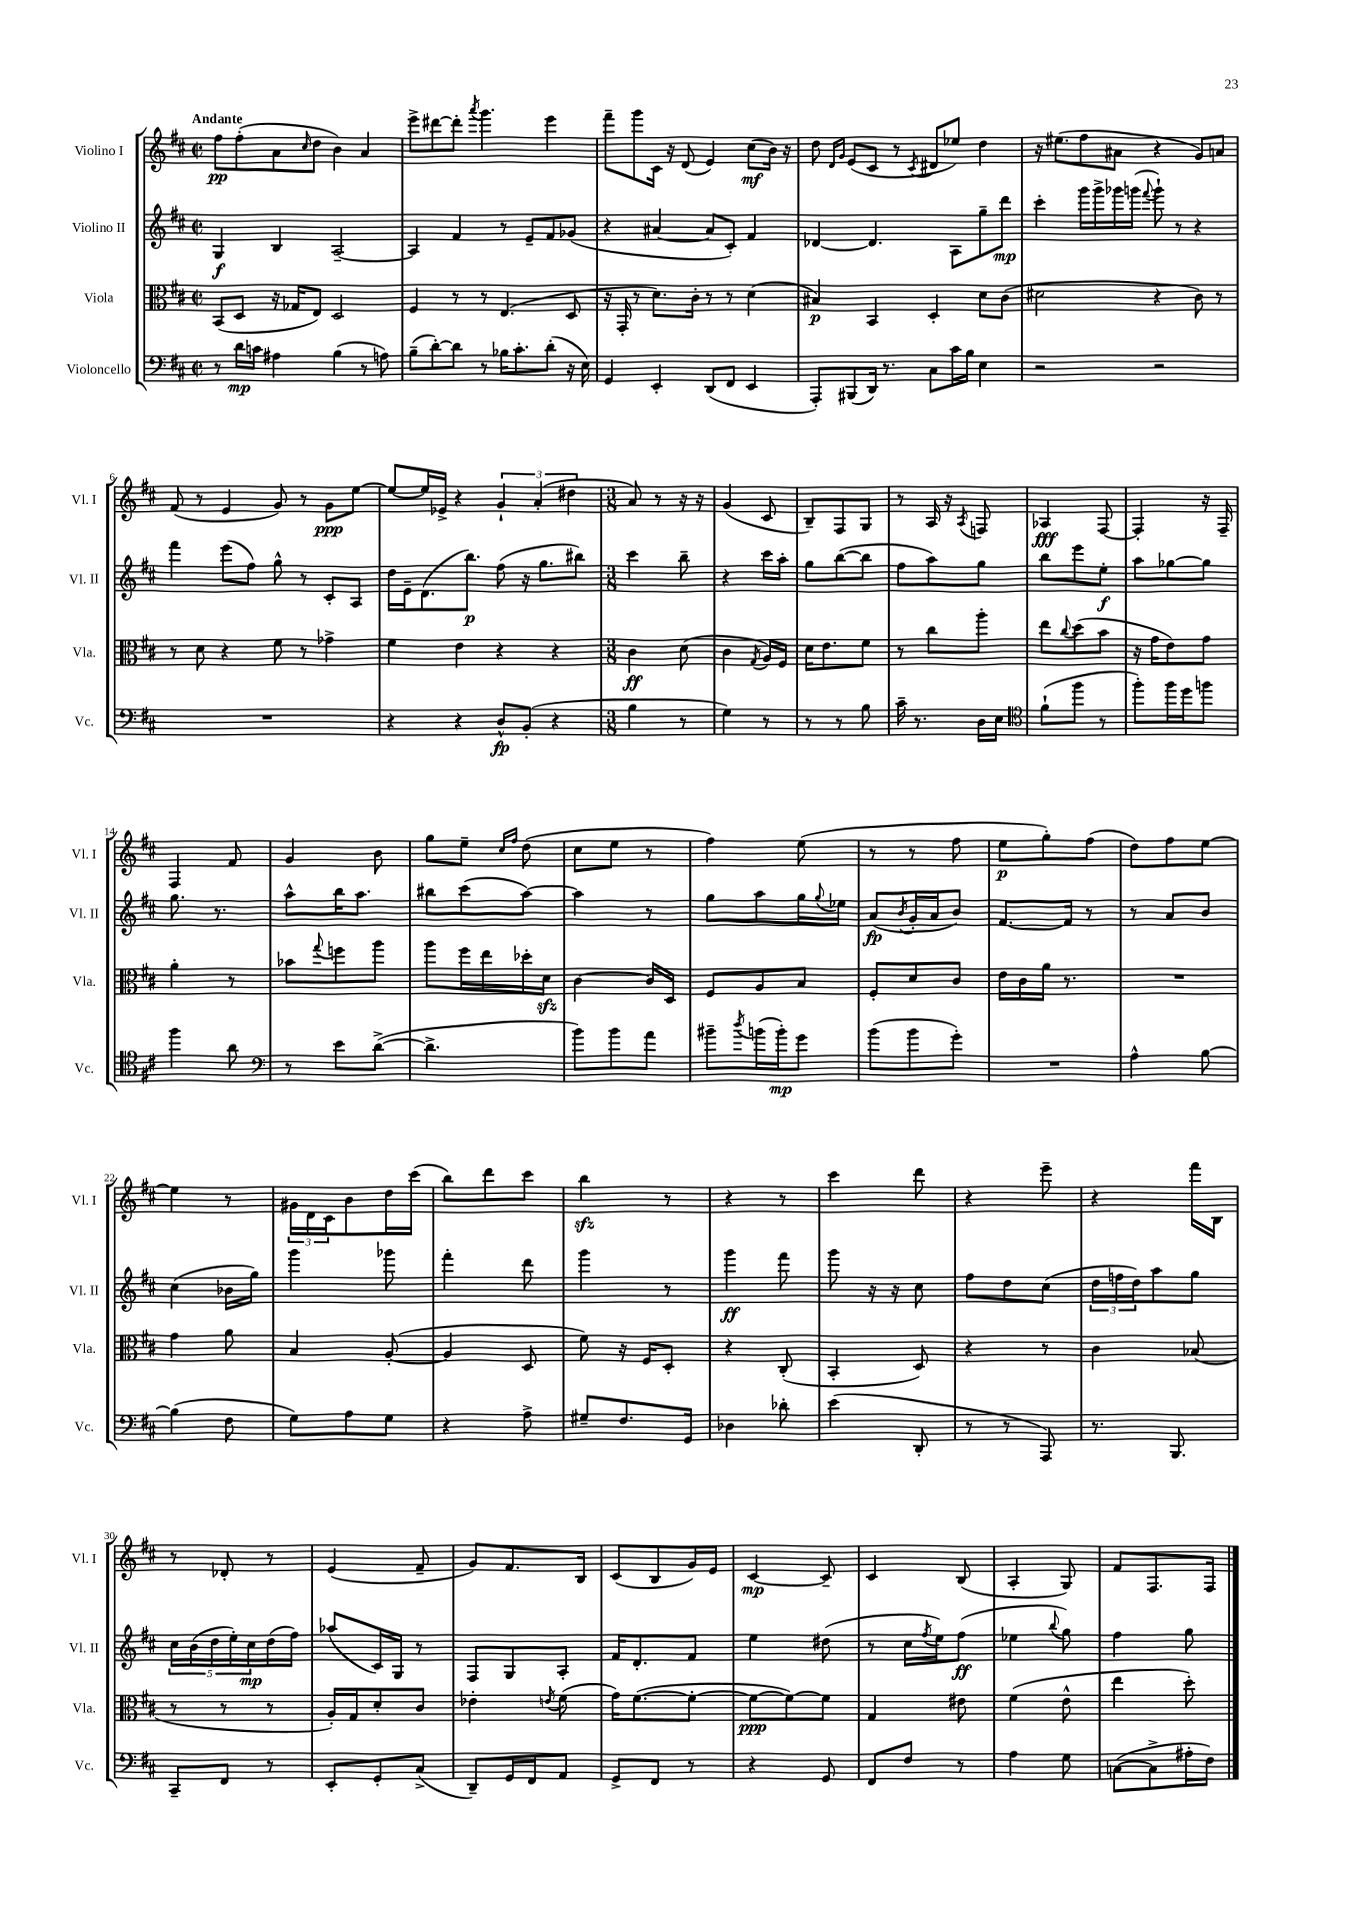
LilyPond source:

<<
\new StaffGroup <<
\new Staff = "s0" \with { instrumentName = "Violino I" shortInstrumentName = "Vl. I" } {
    \clef treble \key d \major \defaultTimeSignature \time 2/2 \tempo "Andante"
    fis''8\pp fis''8-.( a'8 \grace { cis''16 } d''8 b'4) a'4 |
    e'''8-> dis'''8~ dis'''8-. \acciaccatura { a'''8 } g'''4. e'''4 |
    fis'''8-- g'''8 cis'16 r16 d'8( e'4) cis''8\mf( b'16) r16 |
    d''8 \grace { d'16 g'16 } e'8( cis'8 r8 \acciaccatura { cis'8 } dis'8 ees''8) d''4 |
    r16 eis''8.( fis''8 ais'8 r4 g'8) a'8 |
    fis'8( r8 e'4 g'8) r8 g'8\ppp e''8~ |
    e''8~ e''16 ees'16-> r4 \tuplet 3/2 { g'4-! a'4-.( dis''4 } |
    \numericTimeSignature \time 3/8 a'8) r8 r16 r16 |
    g'4( cis'8 |
    b8--) fis8 g8 |
    r8 a16 r16 \acciaccatura { a8 } f8 |
    aes4\fff fis8~ |
    fis4-. r16 fis16-- |
    fis4 fis'8 |
    g'4 b'8 |
    g''8 e''8-- \grace { cis''16 fis''16 } d''8( |
    cis''8 e''8 r8 |
    fis''4) e''8( |
    r8 r8 fis''8 |
    e''8\p g''8-.) fis''8( |
    d''8) fis''8 e''8~ |
    e''4 r8 |
    \tuplet 3/2 { gis'16 d'16 cis'16 } b'8 d''16 cis'''16( |
    b''8) d'''8 cis'''8 |
    b''4\sfz r8 |
    r4 r8 |
    cis'''4 d'''8 |
    r4 e'''8-- |
    r4 fis'''16 b16 |
    r8 des'8-. r8 |
    e'4( fis'8-- |
    g'8) fis'8. b16 |
    cis'8( b8 g'16) e'16 |
    cis'4~\mp cis'8-- |
    cis'4 b8( |
    a4-. g8) |
    fis'8 fis8. fis16 \bar "|." |
}
\new Staff = "s1" \with { instrumentName = "Violino II" shortInstrumentName = "Vl. II" } {
    \clef treble \key d \major \defaultTimeSignature \time 2/2
    g4\f b4 a2~-- |
    a4 fis'4 r8 e'8-- fis'8 ges'8( |
    r4 ais'4~ ais'8 cis'8-.) fis'4 |
    des'4~ des'4. a8 g''8-- d'''8\mp |
    cis'''4-. g'''16 g'''16-> ges'''16 g'''16( \appoggiatura { fis'''8 } g'''8-!) r8 r4 |
    fis'''4 e'''8( fis''8) g''8-^ r8 cis'8-. a8 |
    d''16 e'16-- d'8.( b''8.\p) fis''8( r16 g''8. bis''8) |
    \numericTimeSignature \time 3/8 cis'''4 b''8-- |
    r4 cis'''16 a''16-. |
    g''8 b''8~( b''8 |
    fis''8 a''8) g''8 |
    b''8 e'''8 e''8-.\f |
    a''8 ges''8~ ges''8 |
    g''8. r8. |
    a''8-^ b''16 a''8. |
    bis''8 cis'''8( a''8~) |
    a''4 r8 |
    g''8 a''8 g''16 \appoggiatura { g''8 } ees''16 |
    a'8\fp( \acciaccatura { b'8 } g'16-. a'16 b'8) |
    fis'8.~ fis'16 r8 |
    r8 a'8 b'8 |
    cis''4( bes'16 g''16) |
    g'''4 ges'''8 |
    fis'''4-. d'''8 |
    g'''4 r8 |
    g'''4\ff fis'''8 |
    g'''8 r16 r16 cis''8 |
    fis''8 d''8 cis''8( |
    \tuplet 3/2 { d''16 f''16 d''16) } a''8 g''8 |
    \tuplet 5/4 { cis''16 b'16( d''16 e''16-.) cis''16\mp } d''16( fis''16) |
    aes''8( cis'16) g16 r8 |
    fis8 g8 a8-. |
    fis'16 d'8.-. fis'8 |
    e''4 dis''8( |
    r8 cis''16 \acciaccatura { fis''8 } e''16) fis''8\ff( |
    ees''4 \appoggiatura { b''8 } g''8) |
    fis''4 g''8 \bar "|." |
}
\new Staff = "s2" \with { instrumentName = "Viola" shortInstrumentName = "Vla." } {
    \clef alto \key d \major \defaultTimeSignature \time 2/2
    b,8( d8 r16 ges16 e8) d2 |
    fis4 r8 r8 e4.( d8 |
    r16 g,16-. r8 d'8.) cis'16-. r8 r8 d'4( |
    bis4\p) b,4 d4-. d'8 cis'8( |
    dis'2 r4 cis'8) r8 |
    r8 d'8 r4 fis'8 r8 ges'4-> |
    fis'4 e'4 r4 r4 |
    \numericTimeSignature \time 3/8 cis'4\ff d'8( |
    cis'4 \acciaccatura { g8 } a16) fis16 |
    d'16 e'8. fis'8 |
    r8 cis''8 a''8-. |
    e''8 \appoggiatura { cis''8 } d''8( b'8 |
    r16 g'16 e'8) g'8 |
    a'4-. r8 |
    bes'8 \appoggiatura { g''8 } f''8 a''8 |
    a''8 fis''16 e''16 des''16-. d'16\sfz |
    cis'4~ cis'16 d16 |
    fis8 a8 b8 |
    fis8-. d'8 cis'8 |
    e'16 cis'16 a'16 r8. |
    R4. |
    g'4 a'8 |
    b4 a8~-.( |
    a4 d8 |
    fis'8) r16 fis16 d8-. |
    r4 cis8-.( |
    b,4-. d8) |
    r4 r8 |
    cis'4 bes8( |
    r8 r8 r8 |
    a16-.) g16 d'8-. cis'8 |
    ees'4-. \acciaccatura { e'8 } fis'8( |
    g'16) fis'8.~( fis'8~-. |
    fis'8~\ppp fis'8~) fis'8 |
    g4 eis'8 |
    fis'4( e'8-^ |
    e''4 d''8-.) \bar "|." |
}
\new Staff = "s3" \with { instrumentName = "Violoncello" shortInstrumentName = "Vc." } {
    \clef bass \key d \major \defaultTimeSignature \time 2/2
    r8 d'16\mp c'16 ais4 b4( r8 a8) |
    b8--( d'8~-.) d'8 r8 bes16 cis'8.-. d'8-.( r16 e16) |
    g,4 e,4-. d,8( fis,8 e,4 |
    a,,8-.) bis,,8( d,16) r8. cis8 cis'16 b16 e4 |
    r2 r2 |
    R1 |
    r4 r4 d8-^\fp b,8-.( r4 |
    \numericTimeSignature \time 3/8 b4 r8 |
    g4) r8 |
    r8 r8 b8 |
    cis'16-- r8. d16 e16 |
    \clef tenor fis'8-!( fis''8 r8 |
    fis''8-.) fis''16 d''16 f''8 |
    fis''4 a'8 |
    \clef bass r8 e'8 d'8~->( |
    d'4.-> |
    b'8) b'8 a'8 |
    bis'8-- \acciaccatura { d''8 } b'16( b'16-.\mp) g'8 |
    b'8( b'8 g'8-.) |
    R4. |
    a4-^ b8~ |
    b4( fis8 |
    g8) a8 g8 |
    r4 a8-> |
    gis8-- fis8. g,16 |
    des4 des'8-. |
    e'4( d,8-. |
    r8 r8 a,,8) |
    r8. b,,8. |
    cis,8-- fis,8 r8 |
    e,8-. g,8-. cis8->( |
    d,8--) g,16 fis,16 a,8 |
    g,8-> fis,8 r8 |
    r4 g,8 |
    fis,8 fis8 r8 |
    a4 g8 |
    c8~( c8-> ais16-. fis16) \bar "|." |
}
>>
>>
